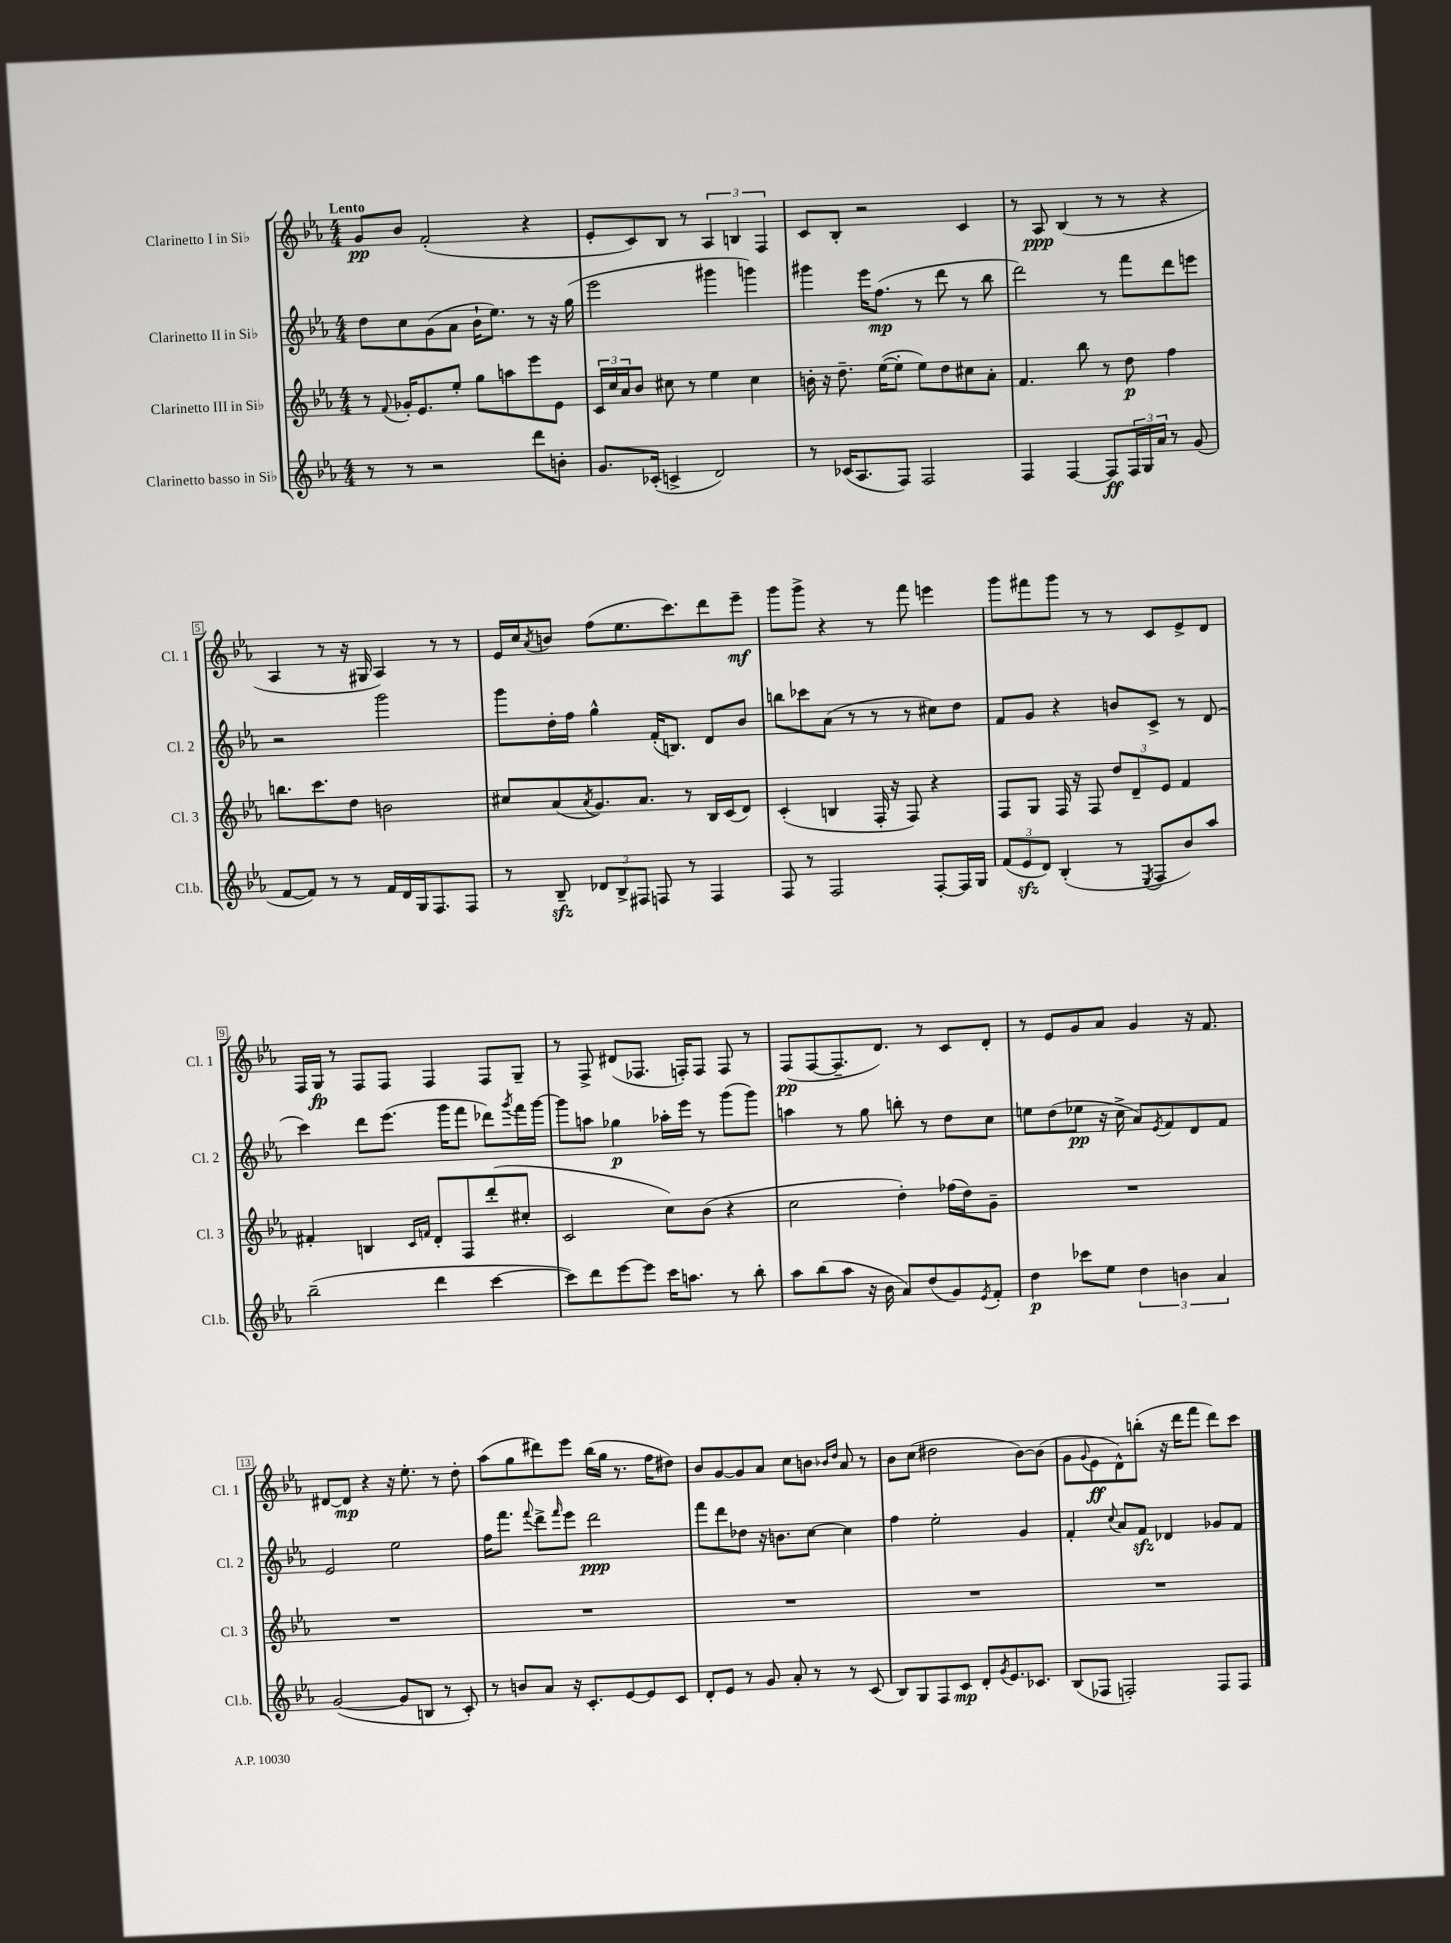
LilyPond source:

<<
\new StaffGroup <<
\new Staff = "s0" \with { instrumentName = "Clarinetto I in Sib" shortInstrumentName = "Cl. 1" } {
    \clef treble \key ees \major \numericTimeSignature \time 4/4 \tempo "Lento"
    g'8\pp bes'8 f'2-.( r4 |
    ees'8-. c'8) bes8 r8 \tuplet 3/2 { aes4 b4 f4 } |
    c'8 bes8-. r2 c'4 |
    r8 aes8\ppp bes4( r8 r8 r4 |
    aes4 r8 r16 gis16 aes4) r8 r8 |
    ees'16 c''16 \acciaccatura { aes'8 } b'8 f''8( ees''8. c'''8.) d'''8 ees'''8--\mf |
    g'''8 g'''8-> r4 r8 f'''8 e'''4 |
    g'''8 fis'''8 g'''8 r8 r8 c'8 ees'8-> d'8 |
    f16 g16\fp r8 f8 f8 f4 f8 g8-- |
    r8 f8-> dis'8( fes8. f16-.) f8 f8 r8 |
    f8\pp( f8~ f8.-- d'8.) r8 c'8 d'8-. |
    r8 ees'8 g'8 aes'8 g'4 r16 f'8. |
    dis'8~ dis'8\mp r4 r16 ees''8.-. r8 d''8-. |
    aes''8( g''8 dis'''8) ees'''8 bes''16( g''16 r8. f''16 dis''8) |
    bes'8 g'8~ g'8 aes'8 c''8 b'8 \grace { bes'16 d''16 } aes'8 r8 |
    bes'8 c''8( dis''2 bes'8~) bes'8( |
    g'8 \appoggiatura { g'8 } ees'8\ff d'8-^) b''8-.( r16 d'''16 f'''8 d'''8) c'''8 \bar "|." |
}
\new Staff = "s1" \with { instrumentName = "Clarinetto II in Sib" shortInstrumentName = "Cl. 2" } {
    \clef treble \key ees \major \numericTimeSignature \time 4/4
    d''8 c''8 g'8( aes'8 bes'16-! ees''8.) r8 r16 g''16( |
    ees'''2 gis'''4 g'''4) |
    gis'''4 ees'''16 f''8.\mp( r8 d'''8 r8 bes''8 |
    d'''2) r8 f'''8 d'''8 e'''8 |
    r2 g'''2 |
    g'''8 d''16-. f''16 g''4-^ f'16-.( b8.) d'8 bes'8 |
    b''8 ces'''8 aes'8( r8 r8 r8 cis''8) d''8 |
    f'8 g'8 r4 b'8 c'8-> r8 d'8( |
    c'''4) d'''8 ees'''8.( g'''16 f'''8 des'''8) \acciaccatura { g'''8 } f'''16 g'''16~ |
    g'''8 a''8 ges''4\p aes''16-. ees'''16 r8 g'''8( g'''8) |
    a''4 r8 g''8 b''8-. r8 d''8 c''8 |
    e''8 d''8( ees''8\pp r16 c''16-> aes'8) \acciaccatura { ees'8 } f'8 d'8 f'8 |
    ees'2 ees''2 |
    f''16 f'''8. \appoggiatura { f'''8 } d'''8-> \grace { f'''16 } ees'''8 d'''2\ppp |
    f'''8 d'''8 des''8 r16 b'8. c''8~ c''4 |
    f''4 ees''2-. g'4 |
    f'4-. \appoggiatura { c''8 } aes'8 f'8\sfz des'4 ges'8 f'8 \bar "|." |
}
\new Staff = "s2" \with { instrumentName = "Clarinetto III in Sib" shortInstrumentName = "Cl. 3" } {
    \clef treble \key ees \major \numericTimeSignature \time 4/4
    r8 \appoggiatura { f'8 } ges'16-. ees'8. ees''8-. g''8 a''8 ees'''8 ees'8 |
    \tuplet 3/2 { c'16 c''16 aes'16 } bes'8 cis''8 r8 ees''4 cis''4 |
    b'16-. r16 d''8.-- ees''16~( ees''8-. ees''8) d''8 cis''8 aes'8-. |
    f'4. bes''8 r8 d''8\p f''4 |
    b''8. c'''8. d''8 b'2 |
    cis''8 aes'8( \acciaccatura { aes'8 } g'8.) aes'8. r8 bes16 c'16( d'8) |
    c'4-.( b4 f16-. r16 f8) r4 |
    f8 g8 f16 r16 f8 \tuplet 3/2 { d''8 d'8-- ees'8 } f'4 |
    fis'4-. b4 \grace { c'16 f'16 } d'8-. f8 d'''8-.( cis''8-. |
    c'2 c''8) bes'8( r4 |
    c''2 d''4-.) fes''16( d''16) g'8-- |
    R1 |
    R1 |
    R1 |
    R1 |
    R1 |
    R1 \bar "|." |
}
\new Staff = "s3" \with { instrumentName = "Clarinetto basso in Sib" shortInstrumentName = "Cl.b." } {
    \clef treble \key ees \major \numericTimeSignature \time 4/4
    r8 r8 r2 d'''8 b'8-. |
    g'8. ces'16-.( c'4-> d'2) |
    r8 ces'16( aes8. f8) f2 |
    f4 f4~ f8\ff \tuplet 3/2 { f16 g16 aes'16 } r8 g'8( |
    f'8~ f'8) r8 r8 f'16 d'16 g16 f8. f8 |
    r8 bes8--\sfz \tuplet 3/2 { des'8 bes8-> fis8 } f8 r8 f4 |
    f8 r8 f2 f8~-. f16 g16 |
    \tuplet 3/2 { f'8( ees'8\sfz d'8) } bes4-.( r8 \acciaccatura { ees8 } f8 bes'8) aes''8 |
    bes''2--( d'''4 c'''4~ |
    c'''8) d'''8 ees'''8~ ees'''8 c'''16 a''8. r8 bes''8-. |
    aes''8 bes''8( aes''8 r16 bes'16 aes'8) d''8( g'8) \acciaccatura { ees'8 } f'8-. |
    d''4\p ces'''8 ees''8 \tuplet 3/2 { d''4 b'4 aes'4 } |
    g'2~( g'8 b8 r8 c'8-.) |
    r8 b'8 aes'8 r16 c'8.-. ees'8~ ees'8 c'8 |
    d'8-. ees'8 r8 g'8 aes'8-. r8 r8 c'8( |
    bes8) g8 f8 c'8\mp d'8-. \acciaccatura { g'8 } ees'8. ces'8. |
    bes8( fes8 f2-.) f8 f8 \bar "|." |
}
>>
>>
\layout { \context { \Score \override BarNumber.stencil = #(make-stencil-boxer 0.1 0.3 ly:text-interface::print) } }
